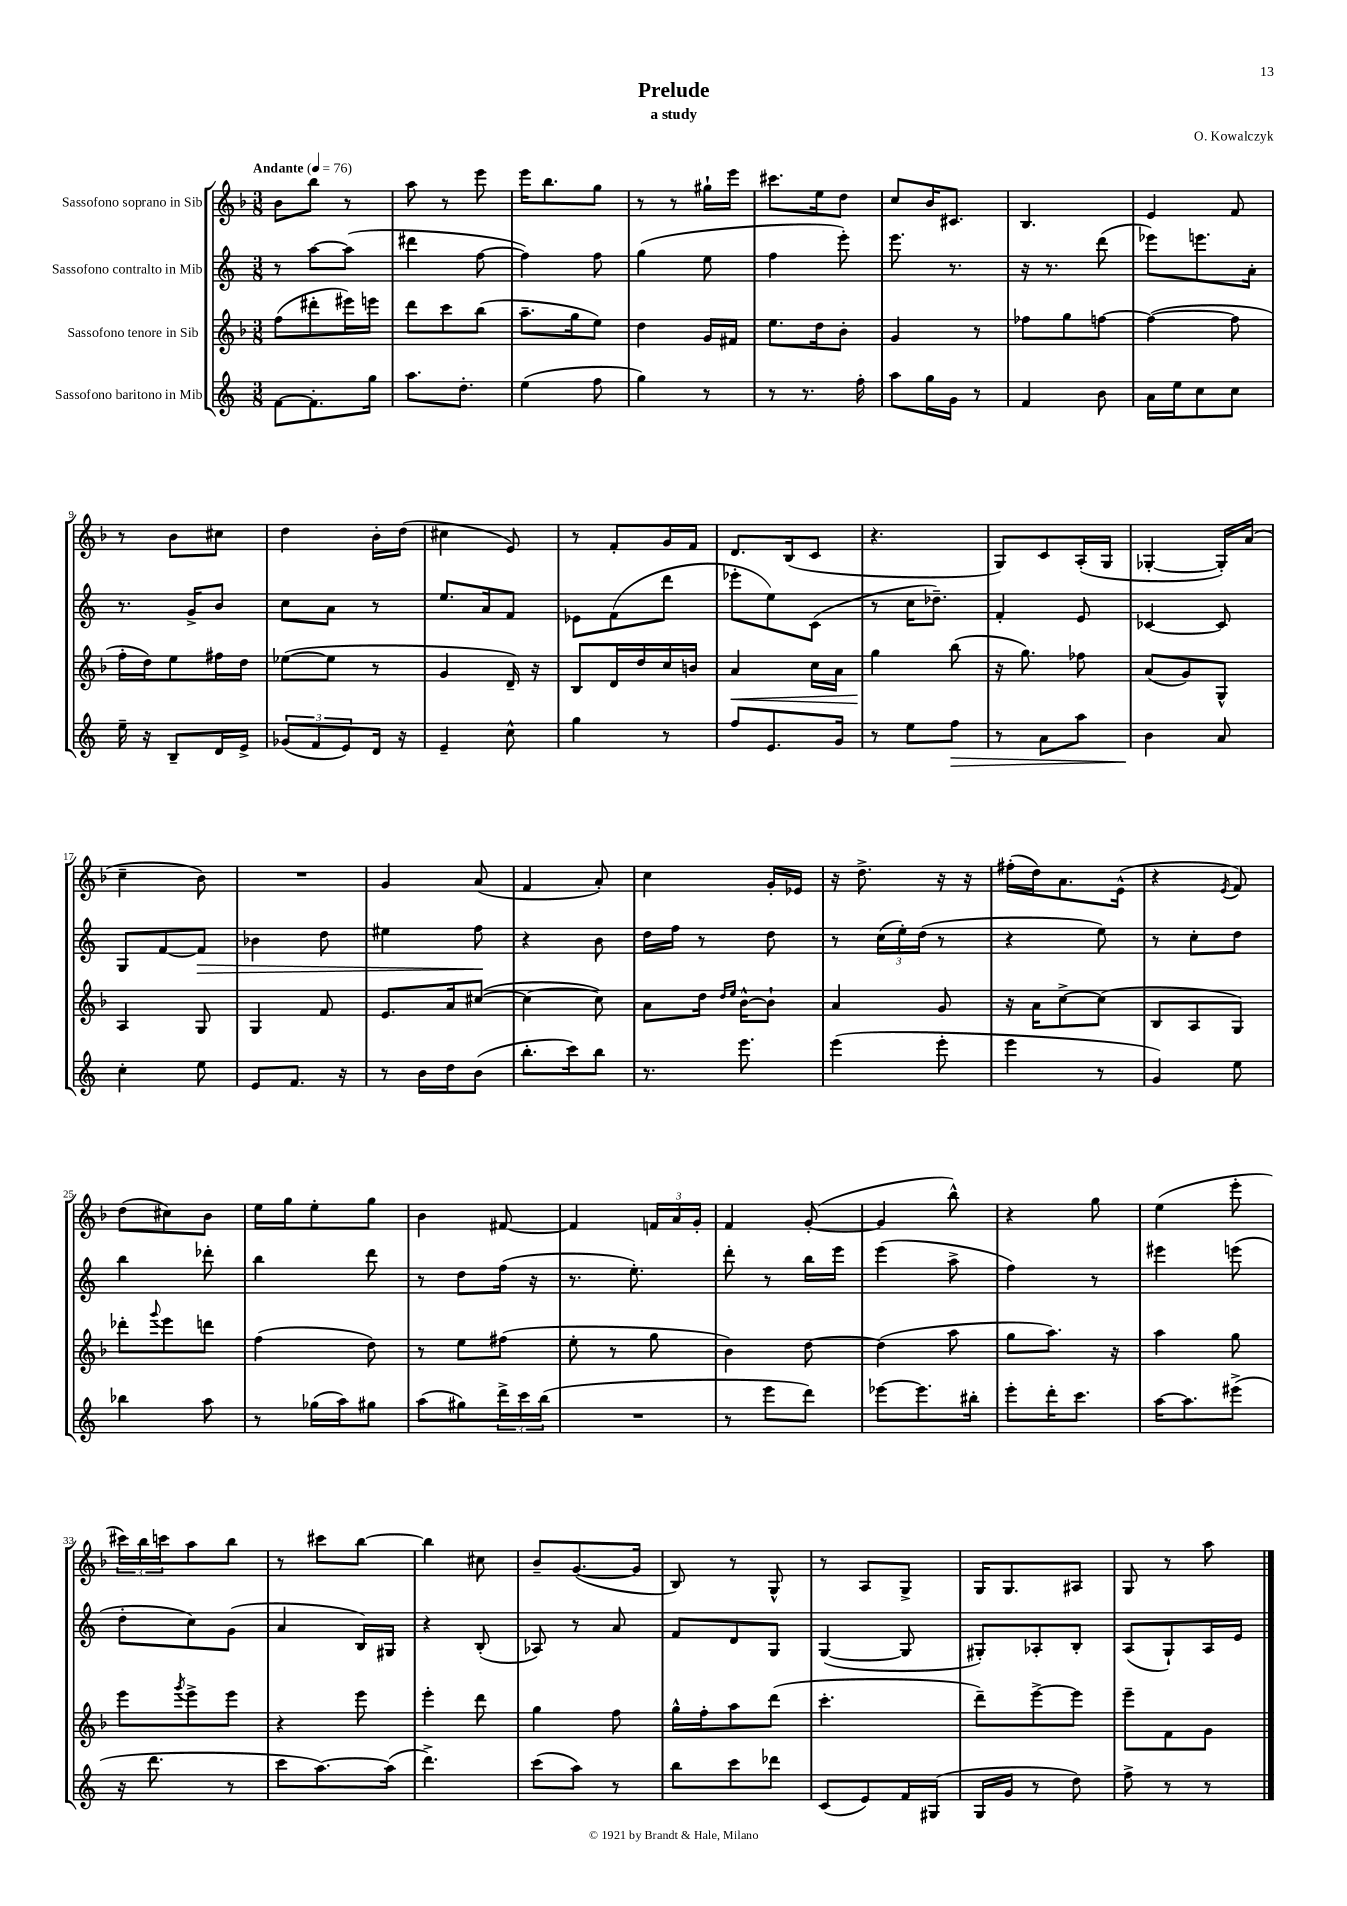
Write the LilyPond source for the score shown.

\header { title = "Prelude" composer = "O. Kowalczyk" subtitle = "a study" }
<<
\new StaffGroup <<
\new Staff = "s0" \with { instrumentName = "Sassofono soprano in Sib" } {
    \clef treble \key f \major \numericTimeSignature \time 3/8 \tempo "Andante" 4 = 76
    bes'8 bes''8 r8 |
    a''8 r8 e'''8 |
    e'''16 bes''8. g''8 |
    r8 r8 gis''16-! e'''16 |
    cis'''8. e''16 d''8 |
    c''8 bes'16 cis'8. |
    bes4. |
    e'4 f'8 |
    r8 bes'8 cis''8 |
    d''4 bes'16-. d''16( |
    cis''4 e'8) |
    r8 f'8-. g'16 f'16 |
    d'8. bes16( c'8 |
    r4. |
    g8) c'8 a16-.( g16 |
    ges4~-. ges16-.) a'16( |
    c''4-- bes'8) |
    R4. |
    g'4 a'8( |
    f'4 a'8-.) |
    c''4 g'16-. ees'16 |
    r16 d''8.-> r16 r16 |
    fis''16-.( d''16) a'8. e'16-^( |
    r4 \acciaccatura { e'8 } f'8) |
    d''8( cis''8) bes'8 |
    e''16 g''16 e''8-. g''8 |
    bes'4 fis'8~ |
    fis'4 \tuplet 3/2 { f'16 a'16 g'16-. } |
    f'4 g'8~-.( |
    g'4 bes''8-^) |
    r4 g''8 |
    e''4( e'''8-. |
    \tuplet 3/2 { cis'''16) bes''16 c'''16 } a''8 bes''8 |
    r8 cis'''8 bes''8~ |
    bes''4 cis''8 |
    bes'8-- g'8.~( g'16 |
    bes8) r8 g8-^ |
    r8 a8 g8-> |
    g16 g8. ais8 |
    g8 r8 a''8 \bar "|." |
}
\new Staff = "s1" \with { instrumentName = "Sassofono contralto in Mib" } {
    \clef treble \key c \major \numericTimeSignature \time 3/8
    r8 a''8~ a''8( |
    dis'''4 f''8~ |
    f''4) f''8 |
    g''4( e''8 |
    f''4 e'''8-.) |
    e'''8. r8. |
    r16 r8. d'''8( |
    ees'''8) e'''8. a'16-. |
    r8. g'16-> b'8 |
    c''8 a'8 r8 |
    e''8. a'16 f'8 |
    ees'8 f'8( d'''8 |
    ees'''8-. e''8) c'8( |
    r8 c''16 des''8.--) |
    f'4-. e'8 |
    ces'4~ ces'8 |
    g8 f'8~ f'8\> |
    bes'4 d''8 |
    eis''4 f''8\! |
    r4 b'8 |
    d''16 f''16 r8 d''8 |
    r8 \tuplet 3/2 { c''16( e''16-.) d''16( } r8 |
    r4 e''8) |
    r8 c''8-. d''8 |
    b''4 des'''8-. |
    b''4 d'''8 |
    r8 d''8 f''16( r16 |
    r8. e''8.-.) |
    d'''8-. r8 b''16 e'''16 |
    e'''4( a''8-> |
    f''4) r8 |
    eis'''4 e'''8( |
    d''8-. c''8) g'8( |
    a'4 b16) gis16 |
    r4 b8-.( |
    aes8) r8 a'8 |
    f'8 d'8 g8 |
    g4~( g8 |
    gis8-.) aes8-. b8-. |
    a8( g8-!) a16 e'16 \bar "|." |
}
\new Staff = "s2" \with { instrumentName = "Sassofono tenore in Sib" } {
    \clef treble \key f \major \numericTimeSignature \time 3/8
    f''8( dis'''8-. eis'''16) e'''16 |
    d'''8 c'''8 bes''8( |
    a''8.-- g''16 e''8) |
    d''4 g'16 fis'16 |
    e''8. d''16 bes'8-. |
    g'4 r8 |
    fes''8 g''8 f''8~ |
    f''4~( f''8 |
    f''16-. d''16) e''8 fis''16 d''16 |
    ees''8~( ees''8 r8 |
    g'4 d'16--) r16 |
    bes8 d'16 d''16 c''16 b'16 |
    a'4\< c''16 a'16 |
    g''4\! bes''8( |
    r16 g''8.) fes''8 |
    a'8( g'8) g8-^ |
    a4 g8 |
    g4 f'8 |
    e'8. a'16 cis''8~( |
    cis''4~ cis''8) |
    a'8 d''16 \grace { d''16 e''16 } bes'16~-^ bes'8-! |
    a'4 g'8 |
    r16 a'16 c''8~-> c''8( |
    bes8 a8 g8) |
    des'''8-. \appoggiatura { g'''8 } e'''8 d'''8 |
    f''4( d''8) |
    r8 e''8 fis''8( |
    e''8-. r8 g''8 |
    bes'4) d''8~ |
    d''4( a''8 |
    g''8 a''8.) r16 |
    a''4 g''8 |
    e'''8 \acciaccatura { g'''8 } e'''8-> e'''8 |
    r4 e'''8 |
    e'''4-. d'''8 |
    g''4 f''8 |
    g''16-^ f''16-. a''8 d'''8( |
    c'''4.-. |
    d'''8--) e'''8~-> e'''8 |
    e'''8-- f'8 g'8 \bar "|." |
}
\new Staff = "s3" \with { instrumentName = "Sassofono baritono in Mib" } {
    \clef treble \key c \major \numericTimeSignature \time 3/8
    f'8~ f'8.-. g''16 |
    a''8. d''8.-. |
    e''4( f''8 |
    g''4) r8 |
    r8 r8. f''16-. |
    a''8 g''16 g'16 r8 |
    f'4 b'8 |
    a'16 e''16 c''8 c''8 |
    e''16-- r16 b8-- d'16 e'16-> |
    \tuplet 3/2 { ges'8( f'8 e'8) } d'16 r16 |
    e'4-- c''8-^ |
    g''4 r8 |
    f''8 e'8. g'16 |
    r8 e''8 f''8\> |
    r8 a'8 a''8 |
    b'4\! a'8 |
    c''4-. e''8 |
    e'8 f'8. r16 |
    r8 b'16 d''16 b'8( |
    b''8.-. c'''16) b''8 |
    r8. e'''8. |
    e'''4( e'''8-. |
    e'''4 r8 |
    g'4) e''8 |
    bes''4 a''8 |
    r8 ges''16( a''16) gis''8 |
    a''8( gis''8) \tuplet 3/2 { d'''16-> c'''16 b''16( } |
    R4. |
    r8 e'''8 d'''8) |
    ees'''8~ ees'''8. bis''16-. |
    e'''8-. d'''16-. c'''8. |
    a''16~ a''8. eis'''8->( |
    r16 d'''8. r8 |
    c'''8 a''8.~) a''16( |
    d'''4.->) |
    c'''8( a''8) r8 |
    b''8 c'''8 des'''8 |
    c'8( e'8) f'16 gis16( |
    g16 g'16 r8 d''8) |
    f''8-> r8 r8 \bar "|." |
}
>>
>>
